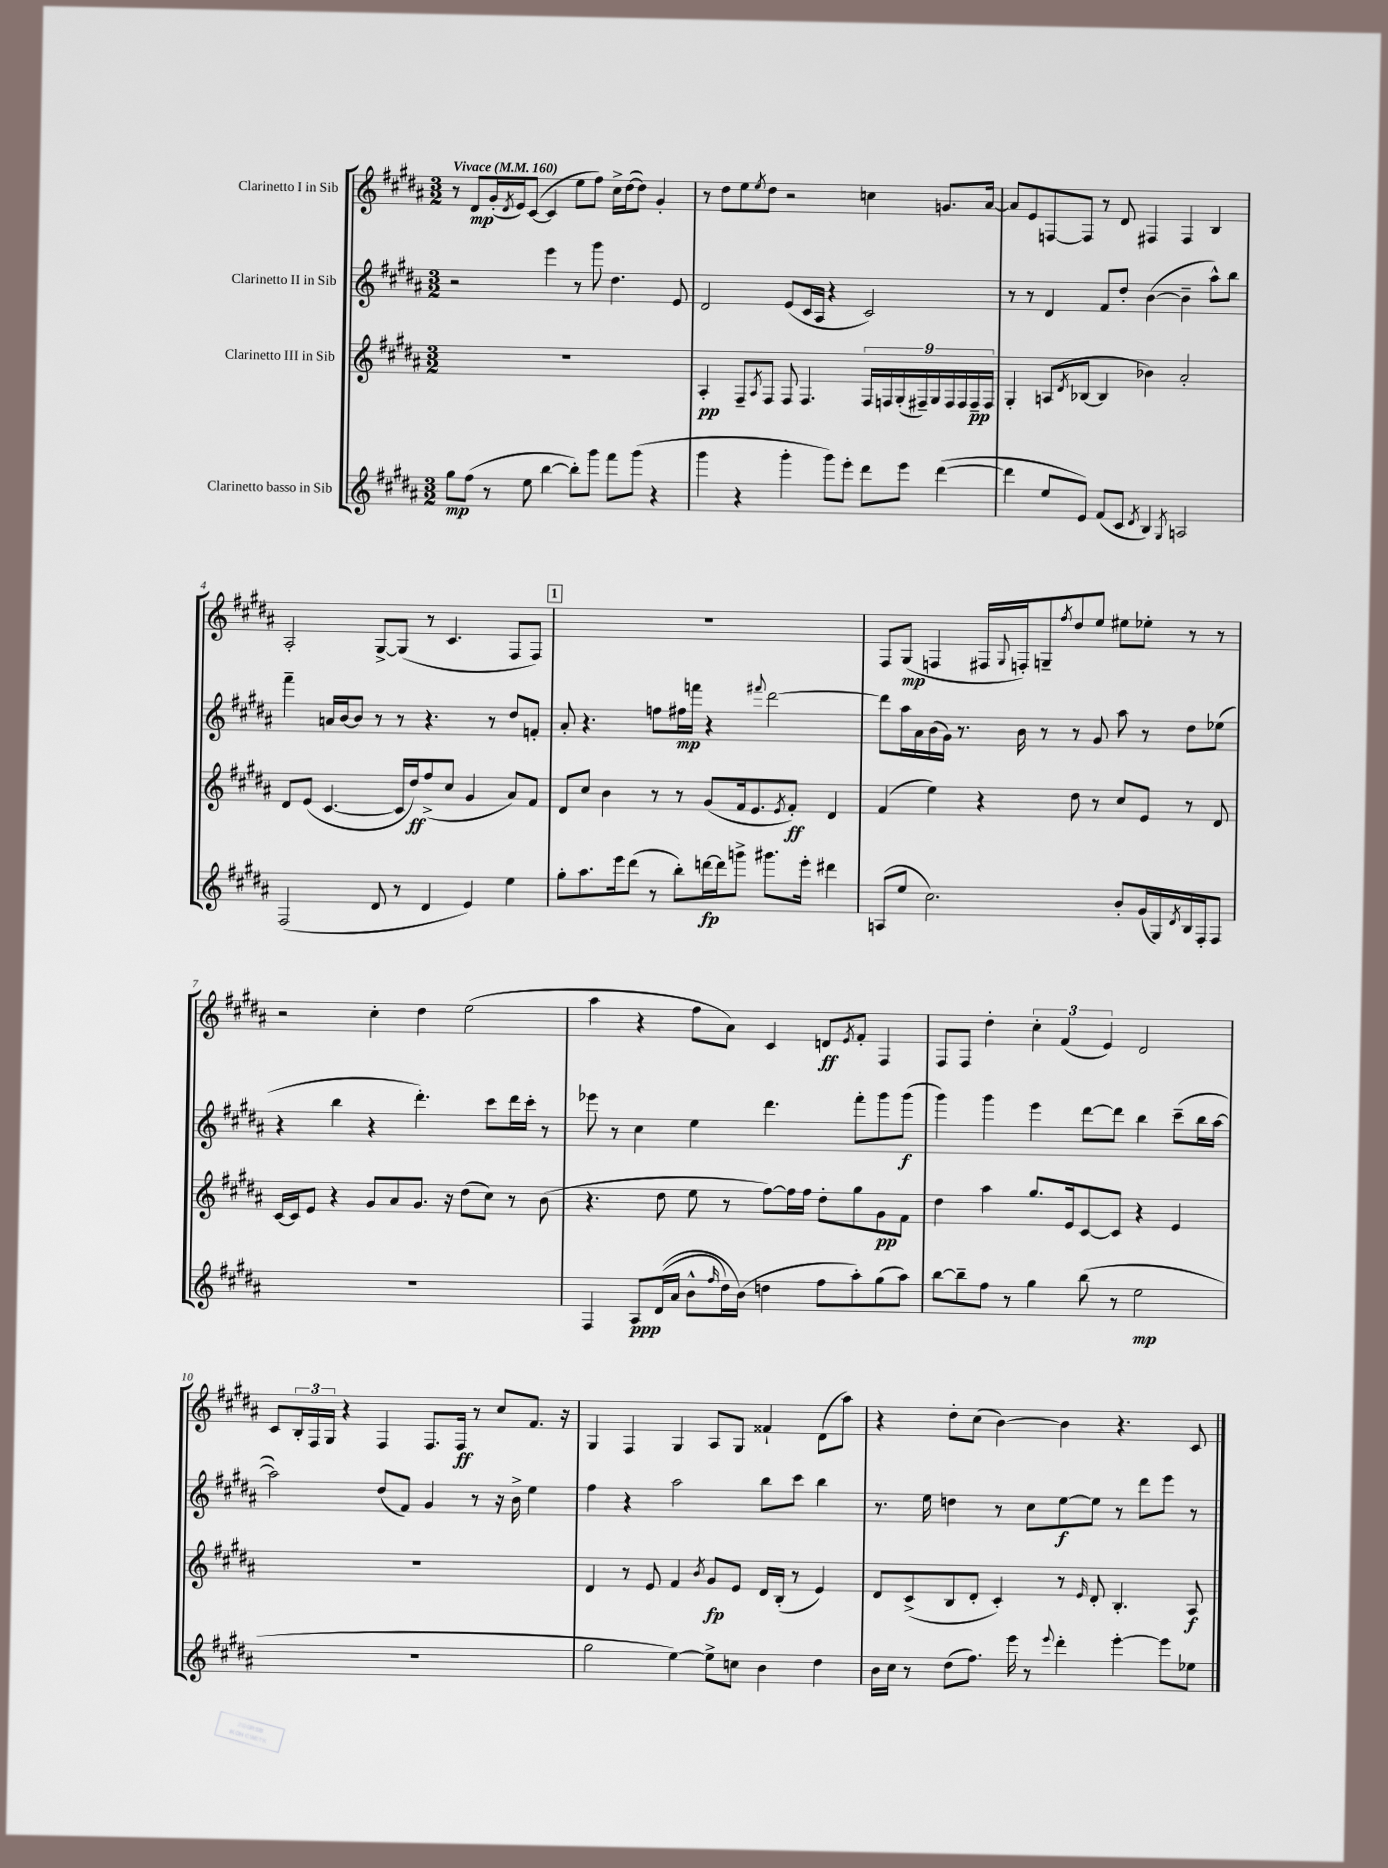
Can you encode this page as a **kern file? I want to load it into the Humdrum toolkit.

**kern	**kern	**kern	**kern
*staff4	*staff3	*staff2	*staff1
*clefG2	*clefG2	*clefG2	*clefG2
*k[f#c#g#d#a#]	*k[f#c#g#d#a#]	*k[f#c#g#d#a#]	*k[f#c#g#d#a#]
*M3/2	*M3/2	*M3/2	*M3/2
*MM160	*MM160	*MM160	*MM160
8gg#\L	1.r	2r	8r
(8ff#\J	.	.	8d#/L
8r	.	.	(16g#'/L
.	.	.	8qd#/
.	.	.	16e/J)
8ee\	.	.	([8c#/J
[4bb\	.	4eee\	4c#/]
8bb'\]L)	.	8r	8ee\L
8ggg#\J	.	8ggg#\	8ff#\J)
8fff#\L	.	4.dd#\	16cc#^\LL
.	.	.	([16dd#\J
(8ggg#\J	.	.	8dd#\]J)
4r	.	.	4g#'/
.	.	8e/	.
=	=	=	=
4ggg#\	4A#'/	2d#/	8r
.	.	.	8dd#\L
4r	8F#~/L	.	8ee\
.	8qA#/	.	8qee/
.	8F#/J	.	8dd#\J
4ggg#'\	8F#/	(8e/L	2r
.	4.F#/	16c#/L	.
.	.	16A#/JJ	.
8ggg#\L)	.	4r	.
8eee'\J	.	.	.
8ddd#\L	18F#/LL	2c#/)	4cc\
.	18F/	.	.
.	(18G#'/	.	.
8eee\J	.	.	.
.	18F#~/)	.	.
.	18G#/	.	.
([4ddd#\	.	.	8.g/L
.	18F#/	.	.
.	18F#/	.	.
.	18F#~/	.	.
.	.	.	[16a#/Jk
.	18F#/JJ	.	.
=	=	=	=
4ddd#\]	4G#'/	8r	8a#/]L
.	.	8r	8e/
8ee/L	(8A/L	4d#/	[8F/
.	8qd#/	.	.
8e/J)	[8B-/J	.	8F/]J
(8f#/L	4B-/]	8f#/L	8r
8c#/J	.	8dd#'/J	8d#/
8qd#/	.	.	.
4B/)	4b-\)	([4b\	4F#/
8qG#/	.	.	.
2A/	2a#'/	4b~\]	4F#/
.	.	8aa#^^\L)	4B/
.	.	8bb\J	.
=	=	=	=
(2F#/	8d#/L	4fff#~\	2A#'/
.	(8e/J	.	.
.	[4.c#/	16a/LL	.
.	.	[16b/J	.
.	.	8b/]J	.
8d#/	.	8r	[8G#^/L
8r	16c#/]LL	8r	(8G#/]J
.	16dd#/J)	.	.
4d#/	(8ff#^/	4.r	8r
.	8cc#/J	.	4.c#/
4e/)	4g#/	.	.
.	.	8r	.
4ee\	8a#/L)	8dd#/L	8F#/L
.	8f#/J	8f'/J	8F#/J)
=	=	=	=
8gg#'\L	8d#/L	8a#'/	1.r
8.aa#\	8cc#/J	4.r	.
.	4b\	.	.
16eee\k	.	.	.
(8ddd#\J	.	.	.
8r	8r	8ff\L	.
8bb'\L)	8r	16ff#\L	.
.	.	16fff\JJ	.
[16ddd\L	(8g#/L	4r	.
16ddd\]J	.	.	.
8ggg^\J	16f#/k	.	.
.	8.e/	.	.
.	.	8qqfff#/	.
8.ggg#\L	.	[2ddd#\	.
.	8qe/	.	.
.	8f#'/J)	.	.
16eee'\Jk	.	.	.
4ddd#\	4d#/	.	.
=	=	=	=
(8A/L	(4f#/	8ddd#\]L	8F#/L
8ee/J	.	16aa#\L	(8G#/J
.	.	16a#\	.
2.cc#\)	4ee\)	(16b\	4F/
.	.	16g#\JJ)	.
.	.	8.r	.
.	4r	.	16F#/LL
.	.	.	8qqG#/
.	.	16b\	16F'/J)
.	.	8r	8G~/
.	.	.	8qff#/
.	8dd#\	8r	8dd#/
.	8r	8g#/	8ee/J
8b'/L	8cc#/L	8aa#\	8ee#\L
(16g#/L	8e/J	8r	8ee-'\J
16G#/)	.	.	.
8qd#/	.	.	.
16B/	8r	8dd#\L	8r
16F#'/J	.	.	.
8F#/J	8d#/	(8ee-\J	8r
=	=	=	=
1.r	[16c#/LL	4r	2r
.	16c#/]J	.	.
.	8e/J	.	.
.	4r	4bb\	.
.	8g#/L	4r	4cc#'\
.	8a#/	.	.
.	8.g#/J	4.ddd#'\)	4dd#\
.	16r	.	.
.	(8dd#\L	.	(2ee\
.	8cc#\J)	8ccc#\L	.
.	8r	16ddd#\L	.
.	.	16ccc#'\JJ	.
.	(8b\	8r	.
=	=	=	=
4F#/	4.r	8eee-\	4aa#\
.	.	8r	.
8A#/L	.	4cc#\	4r
&((16d#/L	8dd#\	.	.
16a#/JJ	.	.	.
8b^^\L	8ee\	4ee\	8ff#\L
16qqff#/	.	.	.
16dd#\L)	8r	.	8a#\J)
(16b\JJ&)	.	.	.
4dd\	[8ff#\L)	4.ddd#\	4c#/
.	16ff#\]L	.	.
.	16ff#\JJ	.	.
8ff#\L	8dd#'\L	.	8d/L
.	.	.	8qe/
8aa#'\)	8gg#\	8fff#'\L	8f#'/J
(8gg#\	8g#\	8ggg#\	4F#/
8aa#\J)	8f#\J	(8ggg#\J	.
=	=	=	=
[8bb\L	4dd#\	4ggg#\)	8F#/L
8bb~\]	.	.	8F#/J
8ff#\J	4aa#\	4ggg#\	4dd#'\
8r	.	.	.
4gg#\	8.gg#/L	4eee\	6cc#'\
.	.	.	(6f#/
.	16e/k	.	.
(8bb\	[8c#/	[8ddd#\L	.
.	.	.	6e/)
8r	8c#/]J	8ddd#\]J	.
2ee\	4r	4bb\	2d#/
.	4e/	(8ccc#~\L	.
.	.	16bb\L	.
.	.	[16aa#\JJ	.
=	=	=	=
1.r	1.r	2aa#\])	8c#/L
.	.	.	24B'/L
.	.	.	24F#/
.	.	.	24G#/JJ
.	.	.	4r
.	.	(8dd#/L	4F#/
.	.	8f#/J)	.
.	.	4g#/	8.F#/L
.	.	.	16F#/Jk
.	.	8r	8r
.	.	16r	8cc#/L
.	.	16b^\	.
.	.	4ee\	8.f#/J
.	.	.	16r
=	=	=	=
2gg#\	4d#/	4ff#\	4G#/
.	8r	4r	4F#/
.	8e/	.	.
[4ee\)	4f#/	2aa#\	4G#/
.	8qb/	.	.
8ee^\]L	8g#/L	.	8A#/L
8cc\J	8e/J	.	8G#/J
4b\	16d#/LL	8bb\L	4f##`/
.	(16B'/JJ	.	.
.	8r	8ccc#\J	.
4dd#\	4e/)	4bb\	(8d#\L
.	.	.	8aa#\J)
=	=	=	=
16b\LL	8d#/L	8.r	4r
16cc#\JJ	.	.	.
8r	(8c#^/	.	.
.	.	16ee\	.
(8dd#\L	8B/	4dd\	8dd#'\L
8.ff#\J)	8d#'/J	.	(8cc#\J
.	4c#'/)	8r	[4b\)
16eee\	.	.	.
8r	.	8cc#\L	.
8qqeee/	.	.	.
4ddd#'\	8r	[8ee\	4b\]
.	16qqe/	.	.
.	8d#'/	8ee\]J	.
[4eee'\	4.B'/	8r	4.r
.	.	8ddd#\L	.
8eee\]L	.	8eee\J	.
8ee-\J	8A#/	8r	8c#/
==	==	==	==
*-	*-	*-	*-
